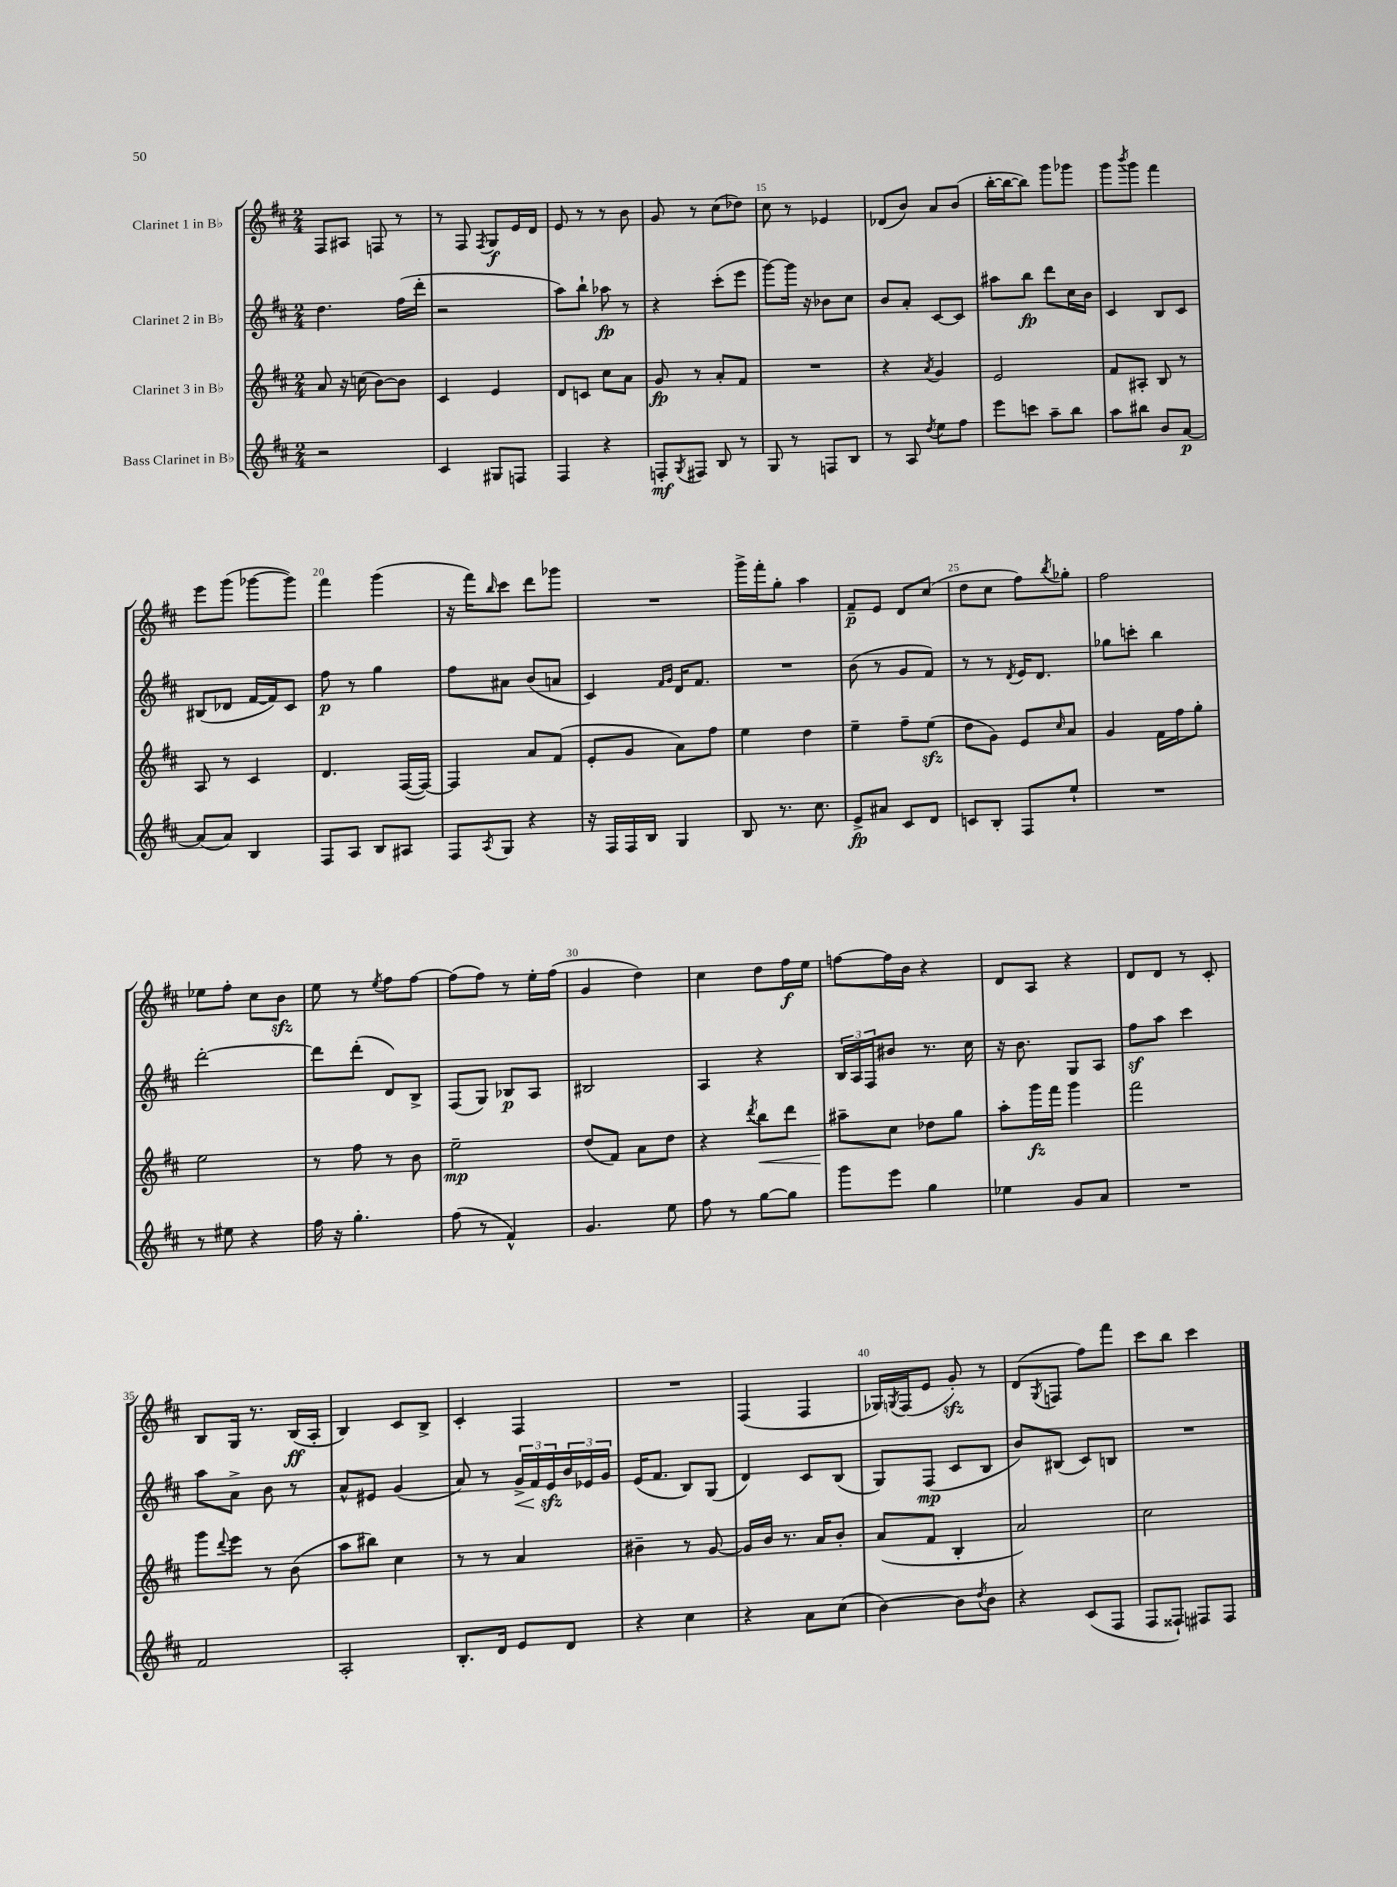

**kern	**kern	**kern	**kern
*staff4	*staff3	*staff2	*staff1
*clefG2	*clefG2	*clefG2	*clefG2
*k[f#c#]	*k[f#c#]	*k[f#c#]	*k[f#c#]
*M2/4	*M2/4	*M2/4	*M2/4
2r	8a	4.dd	8F#
.	16r	.	8A#
.	(16cc	.	.
.	[8b)	.	8F
.	8b]	(16ff#	8r
.	.	16ddd'	.
=	=	=	=
4c#	4c#	2r	8r
.	.	.	8F#
.	.	.	8qF#
8G#	4e	.	8G
8F	.	.	16e
.	.	.	16d
=	=	=	=
4F#	8d	8aa)	8e
.	8c	8bb`	8r
4r	8cc#	8aa-	8r
.	8a	8r	8b
=	=	=	=
8F'	8g	4r	8g
8qG	.	.	.
8F#	8r	.	8r
8B	8a'	(8ccc#'	(8cc#
8r	8f#	8eee	8dd-)
=	=	=	=
8G	2r	[8ggg)	8cc#
8r	.	16ggg]	8r
.	.	16r	.
8F	.	8b-	4e-
8B	.	8cc#	.
=	=	=	=
8r	4r	8b	(8d-
8A	.	8a'	8b)
8qdd	8qa	.	.
8ee	4g	[8c#	8a
8ff#	.	8c#]	(8b
=	=	=	=
8eee	2e	8aa#	[16bb'
.	.	.	16bb_
8ccc	.	8bb	8bb])
8aa~	.	8ddd	8ggg
8bb	.	16cc#	8ggg-
.	.	16b	.
=	=	=	=
8aa	8f#	4c#	8ggg
.	.	.	8qbbb
8bb#	8A#'	.	8ggg
8b	8B	8B	4fff#
[8a	8r	8c#	.
=	=	=	=
(8a]	8A	(8B#	8eee
8a)	8r	8d-	(8ggg
4B	4c#	[16f#	[8ggg-
.	.	16f#])	.
.	.	8c#	8ggg-])
=	=	=	=
8F#	4.d	8ff#	4fff#
8A	.	8r	.
8B	.	4gg	(4ggg
8A#	([16F#	.	.
.	16F#_)	.	.
=	=	=	=
8F#	4F#]	8ff#	16r
.	.	.	16fff#)
8qA	.	.	16qqbb
8G	.	8a#	8ccc#
4r	8a	(8b	8ddd
.	(8f#	8a	8ggg-
=	=	=	=
16r	8e'	4c#)	2r
16F#	.	.	.
16F#	8g	.	.
16B	.	.	.
.	.	16qqf#	.
.	.	16qqg	.
4G	8a)	16d	.
.	.	8.f#	.
.	8ff#	.	.
=	=	=	=
8B	4ee	2r	16ggg^
.	.	.	16fff#'
8.r	.	.	8gg'
.	4dd	.	4aa
8.cc#	.	.	.
=	=	=	=
8e^	4ee~	(8b	8f#~
8a#	.	8r	8e
8c#	8ff#~	8g	8d
8d	(8ee	8f#)	(8cc#
=	=	=	=
8c	8dd	8r	8dd
8B'	8g)	8r	8cc#
.	.	8qd	.
8F#	8e	16e	8ff#)
.	.	8.d	.
.	16qqcc#	.	8qbb
8ee`	8a	.	8gg-'
=	=	=	=
2r	4g	8gg-	2ff#
.	.	8ccc'	.
.	16f#	4bb	.
.	16ff#	.	.
.	8gg'	.	.
=	=	=	=
8r	2ee	[2ddd'	8ee-
8ee#	.	.	8ff#'
4r	.	.	8cc#
.	.	.	8b
=	=	=	=
16ff#	8r	8ddd]	8ee
16r	.	.	.
4.gg'	8ff#	(8ddd'	8r
.	.	.	8qee
.	8r	8d)	8ff#
.	8b	8B^	[8ff#
=	=	=	=
(8ff#	2ee~	(8F#	(8ff#]
8r	.	8G)	8ff#)
4f#^^)	.	8B-	8r
.	.	8A	16ee'
.	.	.	(16ff#
=	=	=	=
4.g	(8dd	2B#	4g
.	8f#)	.	.
.	8a	.	4dd)
8ee	8dd	.	.
=	=	=	=
8ff#	4r	4A	4cc#
8r	.	.	.
.	8qddd	.	.
[8gg	8bb	4r	8dd
8gg]	8ddd	.	16ff#
.	.	.	16ee
=	=	=	=
8ggg	8aa#~	24B	[8ff
.	.	24A	.
.	.	24F#	.
8eee	8cc#	8b#	16ff]
.	.	.	16b
4gg	8dd-	8.r	4r
.	8gg	.	.
.	.	16cc#	.
=	=	=	=
4ee-	8aa'	16r	8d
.	.	8.b	.
.	16ggg	.	8A
.	16fff#	.	.
8g	4ggg	8G	4r
8a	.	8A	.
=	=	=	=
2r	2fff#	8ff#	8d
.	.	8aa	8d
.	.	4ccc#	8r
.	.	.	8c#'
=	=	=	=
2f#	8ggg	8aa	8B
.	8qqddd	.	.
.	8eee	8a^	16G
.	.	.	8.r
.	8r	8b	.
.	(8b	8r	(16B
.	.	.	16A'
=	=	=	=
2A'	8aa	8a^^	4B)
.	8bb#)	8e#	.
.	4cc#	(4g	8c#
.	.	.	8B^
=	=	=	=
8.B'	8r	8a)	4c#'
.	8r	8r	.
16d	.	.	.
8e	4a	24g^	4F#
.	.	24f#	.
.	.	24e	.
8d	.	24b	.
.	.	24e-	.
.	.	24g	.
=	=	=	=
4r	4b#~	(16e	2r
.	.	8.f#	.
4cc#	8r	8B)	.
.	[8g	(8G	.
=	=	=	=
4r	16g]	4d)	(4F#
.	16b	.	.
.	8.r	.	.
8a	.	8c#	4F#
.	16a	.	.
(8cc#	8b'	(8B	.
=	=	=	=
[4b)	(8a	8G)	16G-)
.	.	.	8qG
.	.	.	(16F#
.	8f#	(8F#	8e
8b]	4B'	8c#	8g')
8qdd	.	.	.
8b	.	8B	8r
=	=	=	=
4r	2a)	8b)	(8d
.	.	.	8qG
.	.	(8B#	8F
(8c#	.	8c#)	8ff#)
8F#	.	8B	8fff#
=	=	=	=
8F#	2cc#	2r	8ccc#
8F##`)	.	.	8bb
8F#	.	.	4ccc#
8F#	.	.	.
==	==	==	==
*-	*-	*-	*-
